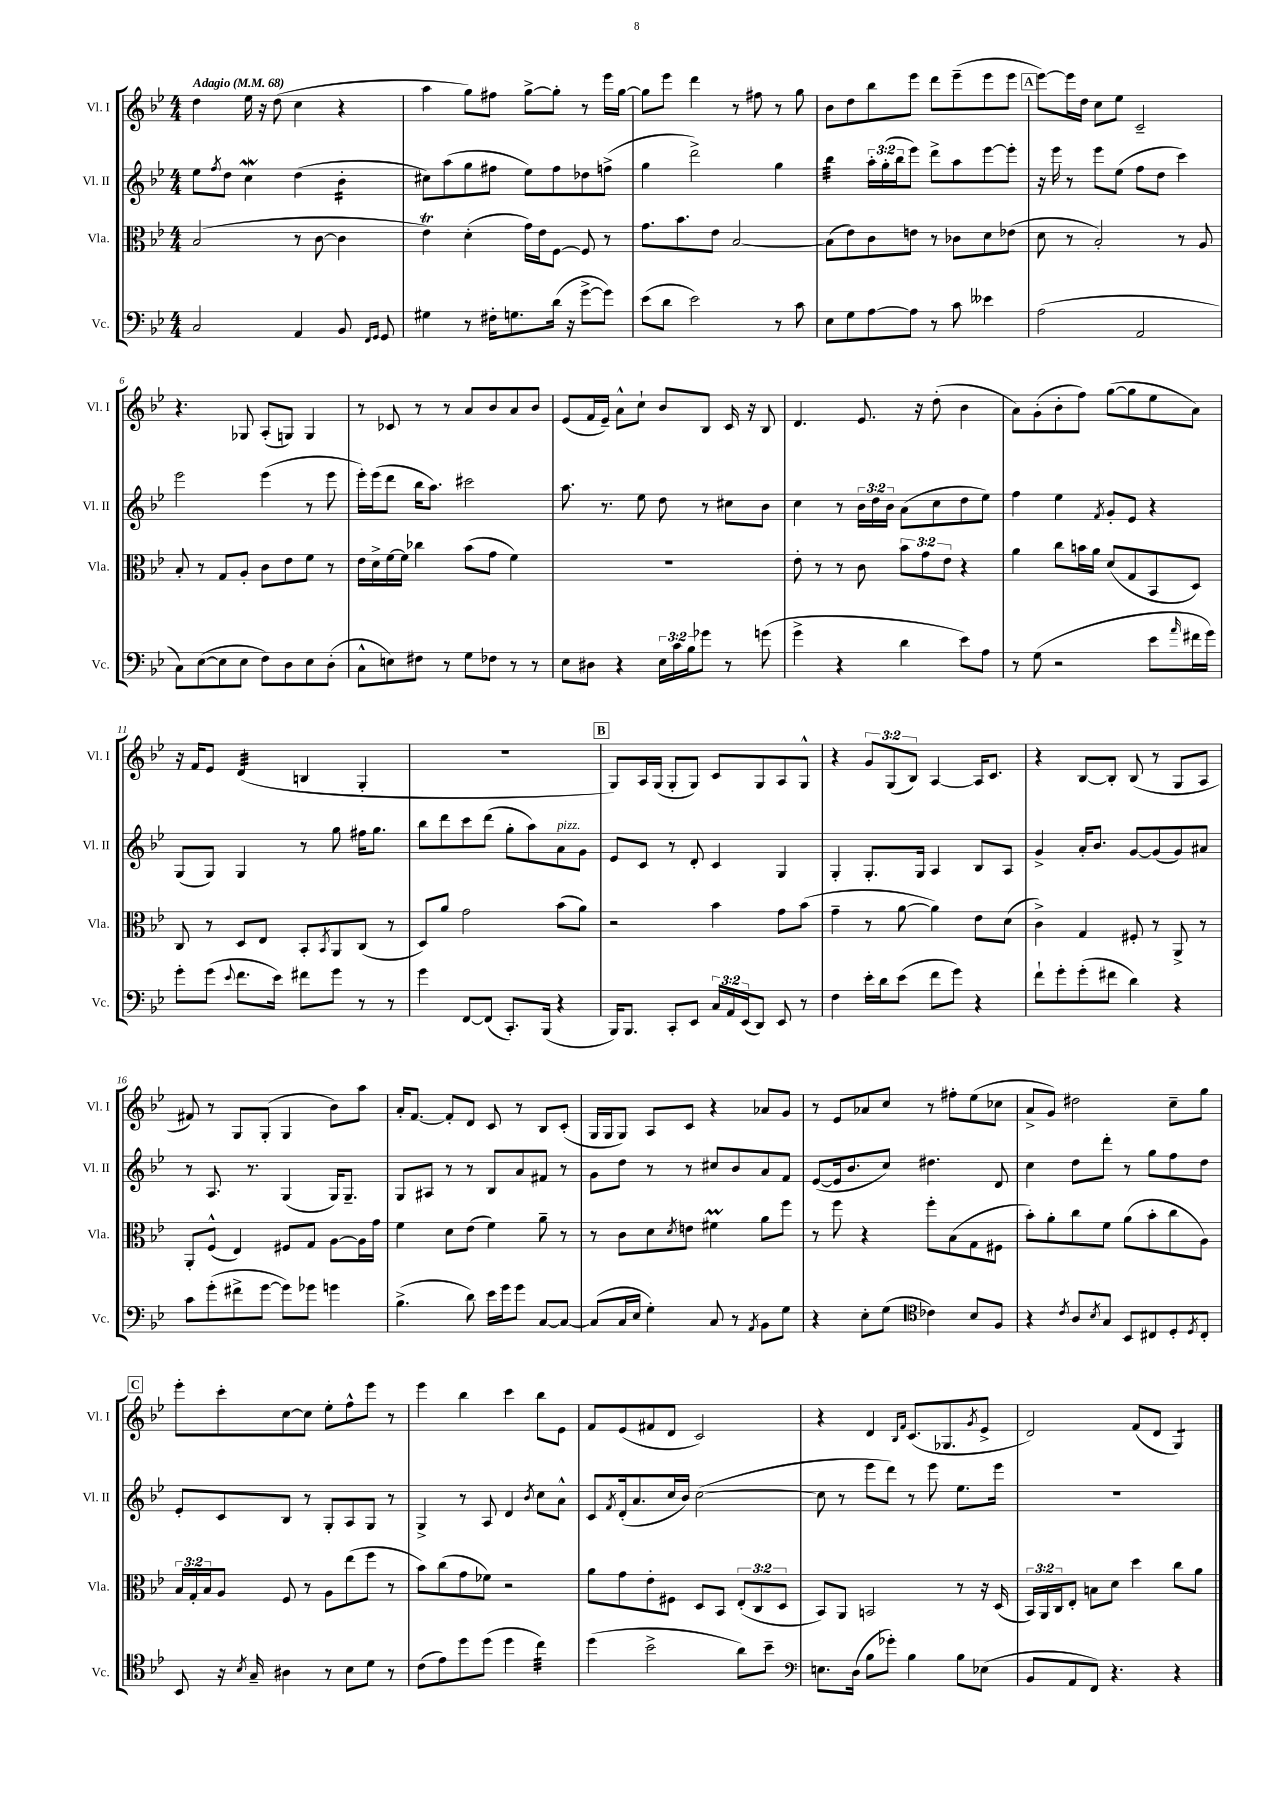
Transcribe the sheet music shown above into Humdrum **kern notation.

**kern	**kern	**kern	**kern
*staff4	*staff3	*staff2	*staff1
*clefF4	*clefC3	*clefG2	*clefG2
*k[b-e-]	*k[b-e-]	*k[b-e-]	*k[b-e-]
*M4/4	*M4/4	*M4/4	*M4/4
*MM68	*MM68	*MM68	*MM68
2C	(2B-	8ee-	4dd
.	.	8qff	.
.	.	8dd	.
.	.	4cc	16ee-
.	.	.	16r
.	.	.	(8dd
4AA	8r	(4dd	4cc
.	[8c	.	.
8BB-	4c]	4b-'	4r
16qqFF	.	.	.
16qqGG	.	.	.
8GG	.	.	.
=	=	=	=
4G#	4e-)	8cc#)	4aa
.	.	(8aa	.
8r	(4d'	8gg	8gg)
16F#'	.	8ff#	8ff#
8.G	.	.	.
.	16g)	8ee-)	[8gg^
.	16e-	.	.
(16d	[8F	8ff#	8gg']
16r	.	.	.
[8g^	8F]	8dd-	8r
8g])	8r	(8ff^	16eee-
.	.	.	[16gg
=	=	=	=
(8e-	8.g	4gg	8gg]
8d	.	.	8eee-
.	8.b-	.	.
2e-)	.	2ddd^)	4ddd
.	8e-	.	.
.	[2B-	.	8r
.	.	.	8ff#
8r	.	4gg	8r
8c	.	.	8gg
=	=	=	=
8E-	(8B-]	4bb-	8b-
8G	8e-)	.	8dd
[8A	8c	24aa'	8bb-
.	.	(24gg'	.
.	.	24bb-	.
8A]	8e	8eee-)	8eee-
8r	8r	8ddd^	8ddd
8c	8c-	8aa	(8eee-~
4e--	8d	[8eee-	8eee-
.	(8e-	8eee-']	8eee-
=	=	=	=
(2A	8d	16r	[8eee-)
.	.	16eee-	.
.	8r	8r	16eee-]
.	.	.	16dd
.	2B-')	8eee-	8cc
.	.	(8ee-	8ee-
2AA	.	8ff	2c~
.	.	8dd	.
.	8r	4ccc)	.
.	8A	.	.
=	=	=	=
8C)	8B-'	2eee-	4.r
([8E-	8r	.	.
8E-]	8G	.	.
8E-	8A'	.	8G-
8F)	8c	(4eee-	(8A'
8D	8e-	.	8G)
8E-	8f	8r	4G
(8D'	8r	8eee-	.
=	=	=	=
8C^^	16e-	16eee-')	8r
.	16d^	(16eee-	.
8E)	[16f	8ddd	8c-
.	16f]	.	.
8F#	4cc-	16bb-	8r
.	.	8.aa)	.
8r	.	.	8r
8G	(8b-	2ccc#	8a
8F-	8g	.	8b-
8r	4f)	.	8a
8r	.	.	8b-
=	=	=	=
8E-	1r	8.aa	(8e-
8D#	.	.	16f
.	.	8.r	16e-~)
4r	.	.	8a^^
.	.	8ee-	8cc`
24E-	.	8dd	8b-
24c	.	.	.
24B-	.	.	.
8g-	.	8r	8B-
8r	.	8cc#	16c
.	.	.	16r
(8g	.	8b-	8B-
=	=	=	=
4g^	8e-'	4cc	4.d
.	8r	.	.
4r	8r	8r	.
.	8c	24b-	8.e-
.	.	24dd	.
.	.	24b-	.
4d	12b-	(8a	.
.	.	.	16r
.	12g	.	.
.	.	8cc	(8dd'
.	12e-	.	.
8e-)	4r	8dd	4b-
8A	.	8ee-)	.
=	=	=	=
8r	4a	4ff	8a)
(8G	.	.	(8g'
2r	8cc	4ee-	8b-'
.	16b	.	8ff)
.	16a	.	.
.	.	8qf	.
.	(8d	8g'	([8gg
.	8G	8e-	8gg]
8e-	8BB-	4r	8ee-
16qqa	.	.	.
16f#	8D)	.	8a)
16g)	.	.	.
=	=	=	=
8g'	8C	(8G	16r
.	.	.	16f
(8g	8r	8G)	8e-
8qqe-	.	.	.
8.f	8D	4G	(4d
.	8E-	.	.
16e-)	.	.	.
8f#	8BB-'	8r	4B
.	8qBB-	.	.
8g	8AA	8gg	.
8r	(8C	16ff#	4G'
.	.	8.gg	.
8r	8r	.	.
=	=	=	=
4g	8D)	8bb-	1r
.	8a	8ddd	.
[8FF	2g	8ccc	.
(8FF]	.	(8ddd	.
8.CC')	.	8gg'	.
.	.	8aa)	.
(16BBB-	.	.	.
4r	(8b-	8a	.
.	8a)	8g	.
=	=	=	=
16BBB-)	2r	8e-	8G)
8.BBB-	.	.	.
.	.	8c	16A
.	.	.	(16G
8CC'	.	8r	8G'
8EE-	.	8d'	8G)
24C	4b-	4c	8c
24AA	.	.	.
(24EE-	.	.	.
8DD)	.	.	8G
8EE-	8g	4G	8A
8r	(8b-	.	8G^^
=	=	=	=
4F	4g~	4G'	4r
16e-'	8r	8.G'	12g
16d	.	.	.
.	.	.	(12G
(8e-	[8a	.	.
.	.	.	12B-)
.	.	16G	.
8f	4a])	4A	[4A
8g)	.	.	.
4r	8e-	8B-	16A]
.	.	.	8.c
.	(8d	8A	.
=	=	=	=
8f`	4c^)	4g^	4r
8g'	.	.	.
(8g'	4G	16a'	[8B-
.	.	8.b-	.
8f#	.	.	8B-']
4d)	8F#'	[8g	(8B-
.	8r	(8g]	8r
4r	8AA^	8g)	8G
.	8r	8a#	8A
=	=	=	=
8c	8AA'	8r	8f#)
(8g'	(8F^^	8.A	8r
8f#^	4E-)	.	8G
.	.	8.r	.
[8g	.	.	(8G'
8g])	8F#	(4G	4G
8g-	8G	.	.
4g	[8A	16G)	8b-)
.	.	8.G~	.
.	16A]	.	8aa
.	16g	.	.
=	=	=	=
(4.B-^	4f	8G	16a'
.	.	.	[8.f
.	.	8A#	.
.	8d	8r	8f']
8d)	(8e-	8r	8d
16e-	4f)	8B-	8c
16g	.	.	.
8g	.	8a	8r
[8C	8a~	8f#	8B-
8C_	8r	8r	(8c'
=	=	=	=
(8C]	8r	8g	16G
.	.	.	16G
16C	8c	8dd	8G)
16E-	.	.	.
4G')	8d	8r	8A
.	8qd	.	.
.	8e	8r	8c
8C	4f#	8cc#	4r
8r	.	8b-	.
8qAA	.	.	.
8BB-	8a	8a	8a-
8G	8ff	8f	8g
=	=	=	=
4r	8r	([8e-	8r
.	8ff	16e-]	8e-
.	.	8.b-	.
8E-'	4r	.	8a-
(8G	.	8cc)	8cc
*clefC4	*	*	*
4c-)	8ff'	4.dd#	8r
.	(8B-	.	8ff#'
8B-	8G	.	(8ee-
8F	8F#	8d	8cc-
=	=	=	=
4r	8b-')	4cc	8a^
.	8a'	.	8g)
8qc	.	.	.
8A	8cc	8dd	2dd#
8qB-	.	.	.
8G	8f	8ddd'	.
8BB-	(8a	8r	.
8C#	8b-'	8gg	.
8D'	8cc	8ff	8cc~
8qD	.	.	.
8C#'	8A)	8dd	8gg
=	=	=	=
8BB-	24B-	8e-'	8eee-'
.	24G'	.	.
.	24B-	.	.
16r	8A	8c	8ccc'
8qB-	.	.	.
16G~	.	.	.
4A#	8F	8B-	[8cc
.	8r	8r	8cc]
8r	8A	8G'	8ee-'
8B-	(8ee-	8A	8ff^^
8d	8ff	8G	8eee-
8r	8r	8r	8r
=	=	=	=
(8c	8b-)	4G^	4eee-
8e-)	(8cc	.	.
8dd	8g	8r	4bb-
(8dd	8f-)	8A	.
4dd	2r	4d	4ccc
.	.	8qb-	.
4cc)	.	8cc	8bb-
.	.	8a^^	8e-
=	=	=	=
(4dd	8a	8c	8f
.	.	8qf	.
.	8g	(16d'	(8e-
.	.	8.a	.
2b-^	8e-'	.	8f#
.	8F#	16cc	8d
.	.	16b-)	.
.	8D	([2cc	2c)
.	8BB-	.	.
8a)	(12E-'	.	.
.	12C	.	.
8b-~	.	.	.
.	12D	.	.
=	=	=	=
*clefF4	*	*	*
8.E	8BB-)	8cc]	4r
.	8AA	8r	.
(16D	.	.	.
8B-	2BB	8eee-	4d
8g-')	.	8ddd)	.
.	.	.	16qqB-
.	.	.	16qqf
4B-	.	8r	(8.c
.	.	8eee-	.
.	.	.	8.G-
8B-	8r	8.ee-	.
.	.	.	8qg
(8E-	16r	.	8e-^
.	(16D	16eee-	.
=	=	=	=
8BB-	24BB-)	1r	2d)
.	24AA	.	.
.	24C	.	.
8AA	8E-'	.	.
8FF)	8B	.	.
4.r	8d	.	.
.	4dd	.	(8f
.	.	.	8d
4r	8cc	.	4G)
.	8a	.	.
==	==	==	==
*-	*-	*-	*-
